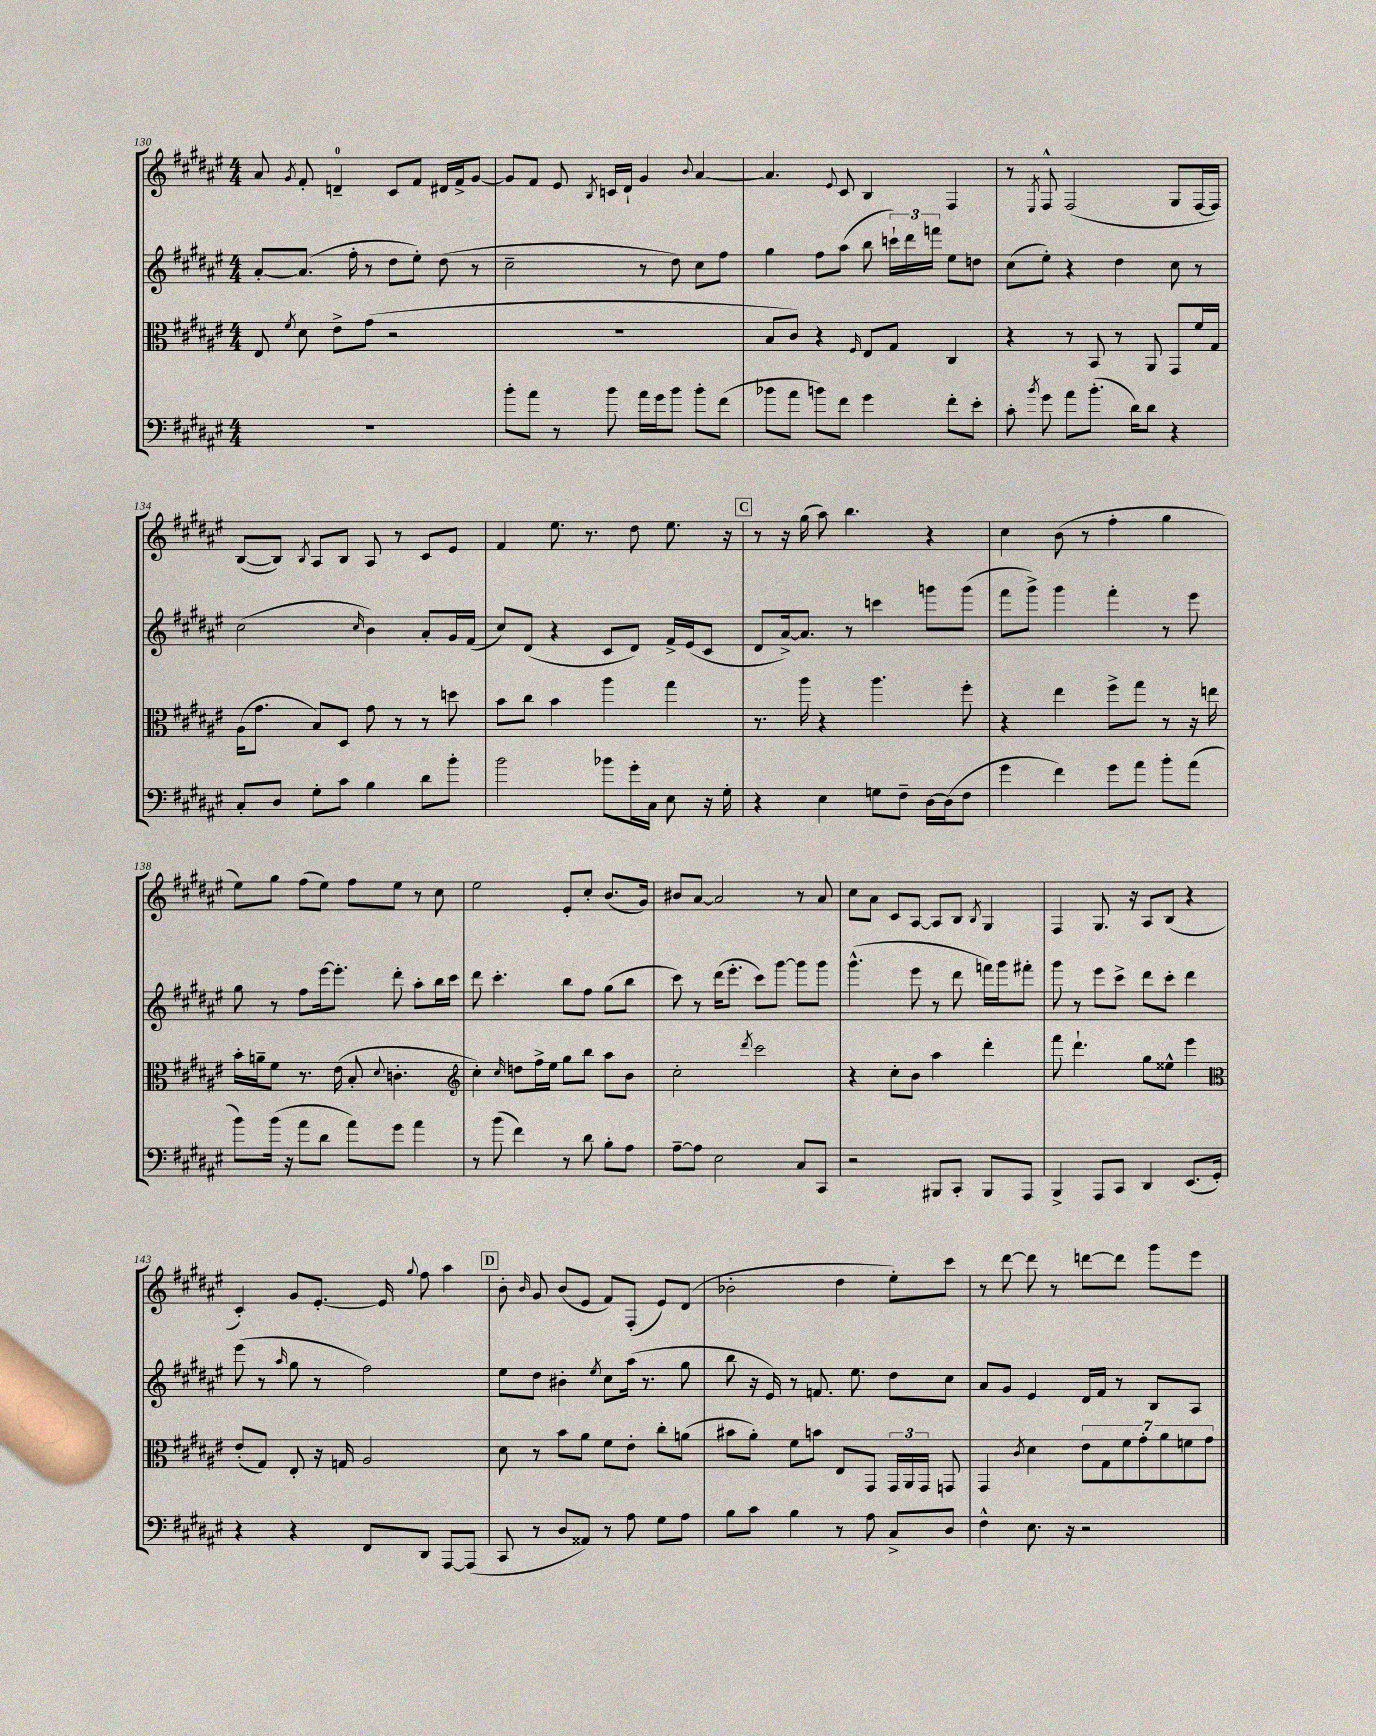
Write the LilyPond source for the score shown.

<<
\new StaffGroup <<
\new Staff = "s0" {
    \clef treble \key fis \major \numericTimeSignature \time 4/4
    \autoBeamOff ais'8 \acciaccatura { gis'8 } fis'8-. d'4-0-- cis'8[ fis'8] dis'16[ fis'16-> gis'8]~ |
    gis'8[ fis'8] eis'8 \acciaccatura { b8 } c'16[ dis'16]-! gis'4 \appoggiatura { b'8 } ais'4~ |
    ais'4. \appoggiatura { eis'8 } cis'8 b4 fis4 |
    r8 \acciaccatura { eis8 } fis8-^ fis2( gis8[ fis16~ fis16]) |
    b8[~( b8]) \acciaccatura { b8 } ais8[ b8] ais8 r8 cis'8[ eis'8] |
    fis'4 eis''8. r8. dis''8 eis''8. r16 |
    \mark \markup { \box "C" } r8 r16 gis''16( ais''8) b''4. r4 |
    cis''4 b'8( r8 fis''4-. gis''4 |
    eis''8[) gis''8] fis''8[( eis''8]) fis''8[ eis''8] r8 cis''8 |
    eis''2 eis'8[-. cis''8]-. b'8.[( gis'16]) |
    bis'8[ ais'8]~ ais'2 r8 ais'8 |
    cis''8[ ais'8] cis'8[ ais8]~ ais8[ b8] \acciaccatura { b8 } gis4 |
    fis4 gis8. r16 ais8[ b8]( r4 |
    cis'4-.) gis'8[ eis'8.]~-. eis'16 \appoggiatura { gis''8 } fis''8 ais''4 |
    \mark \markup { \box "D" } b'8-. \grace { b'16 } gis'8 b'8[( eis'8] fis'8[) fis8]-.( eis'8[) dis'8]( |
    bes'2-. dis''4 eis''8[-.) cis'''8] |
    r8 dis'''8~ dis'''8 r8 d'''8[~ d'''8] gis'''8[ eis'''8] \bar "|." |
}
\new Staff = "s1" {
    \clef treble \key fis \major \numericTimeSignature \time 4/4
    \autoBeamOff ais'8[~-. ais'8.]( fis''16-. r8 dis''8[ eis''8]-.) dis''8( r8 |
    cis''2-- r8 dis''8) cis''8[ fis''8] |
    gis''4 fis''8[ ais''8]( b''8 \tuplet 3/2 { c'''16[-!) dis'''16 f'''16] } eis''8[ d''8] |
    cis''8[( eis''8]-.) r4 dis''4 cis''8 r8 |
    cis''2( \grace { cis''16 } b'4) ais'8[-. gis'16 fis'16]( |
    cis''8[) dis'8]( r4 cis'8[ dis'8]) fis'16[-> eis'16( cis'8] |
    \mark \markup { \box "C" } dis'8[ ais'16~->) ais'8.] r8 c'''4 g'''8[ g'''8]( |
    fis'''8[ gis'''8]->) gis'''4 fis'''4-. r8 eis'''8 |
    gis''8 r8 fis''8[ eis'''16~ eis'''8.]-. dis'''8-. ais''8[-. b''16 cis'''16] |
    dis'''8 cis'''4.-. b''8[ fis''8] gis''8[( b''8] |
    cis'''8) r8 dis'''16[( eis'''8.]-. cis'''8[) gis'''8]~ gis'''8[ gis'''8] |
    gis'''4.-^( eis'''8 r8 dis'''8 f'''16[) gis'''16 fis'''8]-. |
    gis'''8 r8 eis'''8[ cis'''8]-> dis'''8[ cis'''8]-. dis'''4 |
    eis'''8( r8 \grace { ais''16 } gis''8 r8 fis''2) |
    \mark \markup { \box "D" } eis''8[ dis''8] bis'4-. \acciaccatura { eis''8 } cis''8[ ais''16]( r8. gis''8 |
    b''8 r16 eis'16) r8 f'8. eis''8. dis''8[ cis''8] |
    ais'8[ gis'8] eis'4 dis'16[ fis'16] r8 b8[ ais8] \bar "|." |
}
\new Staff = "s2" {
    \clef alto \key fis \major \numericTimeSignature \time 4/4
    \autoBeamOff eis8 \acciaccatura { fis'8 } dis'8 eis'8[-> gis'8]( r2 |
    R1 |
    b8[ cis'8]) r4 \grace { fis16 } eis8[ gis8] cis4 |
    r4 r8 b,8 r8 ais,8 gis,8[ fis'16 gis16] |
    ais16[( gis'8.] b8[) dis8] gis'8 r8 r8 d''8 |
    b'8[ cis''8] b'4 ais''4 gis''4 |
    \mark \markup { \box "C" } r8. ais''16 r4 ais''4. fis''8-. |
    r4 eis''4 fis''8[-> gis''8] r8 r16 e''16 |
    b'16[-. a'16-- fis'8] r8. eis'16( b8-. \appoggiatura { dis'8 } c'4.-. |
    \clef treble cis''4-.) \grace { cis''16 } d''8[ fis''16-> eis''16] gis''8[ b''8] ais''8[ b'8] |
    cis''2-. \acciaccatura { dis'''8 } cis'''2 |
    r4 cis''8[-. b'8] ais''4 dis'''4-. |
    fis'''8 dis'''4.-! gis''8[ eisis''8]-^ eis'''4 |
    \clef alto eis'8[-.( gis8]) eis8-. r16 g16 ais2 |
    \mark \markup { \box "D" } dis'8 r8 b'8[ ais'8] fis'8[ eis'8]-. cis''8[-. a'8]( |
    bis'8[ ais'8]-.) fis'8[ b'8] eis8[ gis,8] \tuplet 3/2 { gis,16[ ais,16 gis,16] } g,8 |
    gis,4 \acciaccatura { cis'8 } dis'4 \tuplet 7/4 { eis'8[ gis8 fis'8 gis'8-. ais'8 f'8 gis'8] } \bar "|." |
}
\new Staff = "s3" {
    \clef bass \key fis \major \numericTimeSignature \time 4/4
    \autoBeamOff R1 |
    b'8[-. ais'8] r8 b'8 ais'16[ gis'16 b'8] b'8[-. fis'8]( |
    bes'8[ ais'8] b'8[) fis'8] gis'4 fis'8[-. eis'8]-. |
    cis'8-. \acciaccatura { b'8 } gis'8 ais'8[ b'8.]-.( dis'16[) dis'8] r4 |
    cis8[-. dis8] gis8[-. cis'8] b4 dis'8[ b'8]-. |
    b'2 bes'8[ gis'16-. cis16] eis8 r16 gis16-. |
    \mark \markup { \box "C" } r4 eis4 g8[ fis8]-- dis16[~ dis16( fis8] |
    gis'4 fis'4) gis'8[ ais'8] b'8[-. ais'8]( |
    b'8[) b'16]( r16 ais'8[ dis'8] ais'8[) gis'8] ais'4 |
    r8 b'8( fis'4) r8 dis'8 b8[-. ais8] |
    ais8[~-- ais8] eis2 cis8[ cis,8] |
    r2 bis,,8[ cis,8]-. bis,,8[ ais,,8] |
    b,,4-> ais,,8[ cis,8] dis,4 eis,8.[( gis,16]-.) |
    r4 r4 fis,8[ dis,8] ais,,8[~ ais,,8]( |
    \mark \markup { \box "D" } cis,8 r8 dis8[ aisis,8]) r8 ais8 gis8[ ais8] |
    b8[ cis'8] b4 r8 ais8 cis8[-> dis8] |
    fis4-^ eis8. r16 r2 \bar "|." |
}
>>
>>
\layout { \context { \Score currentBarNumber = #130 } }
